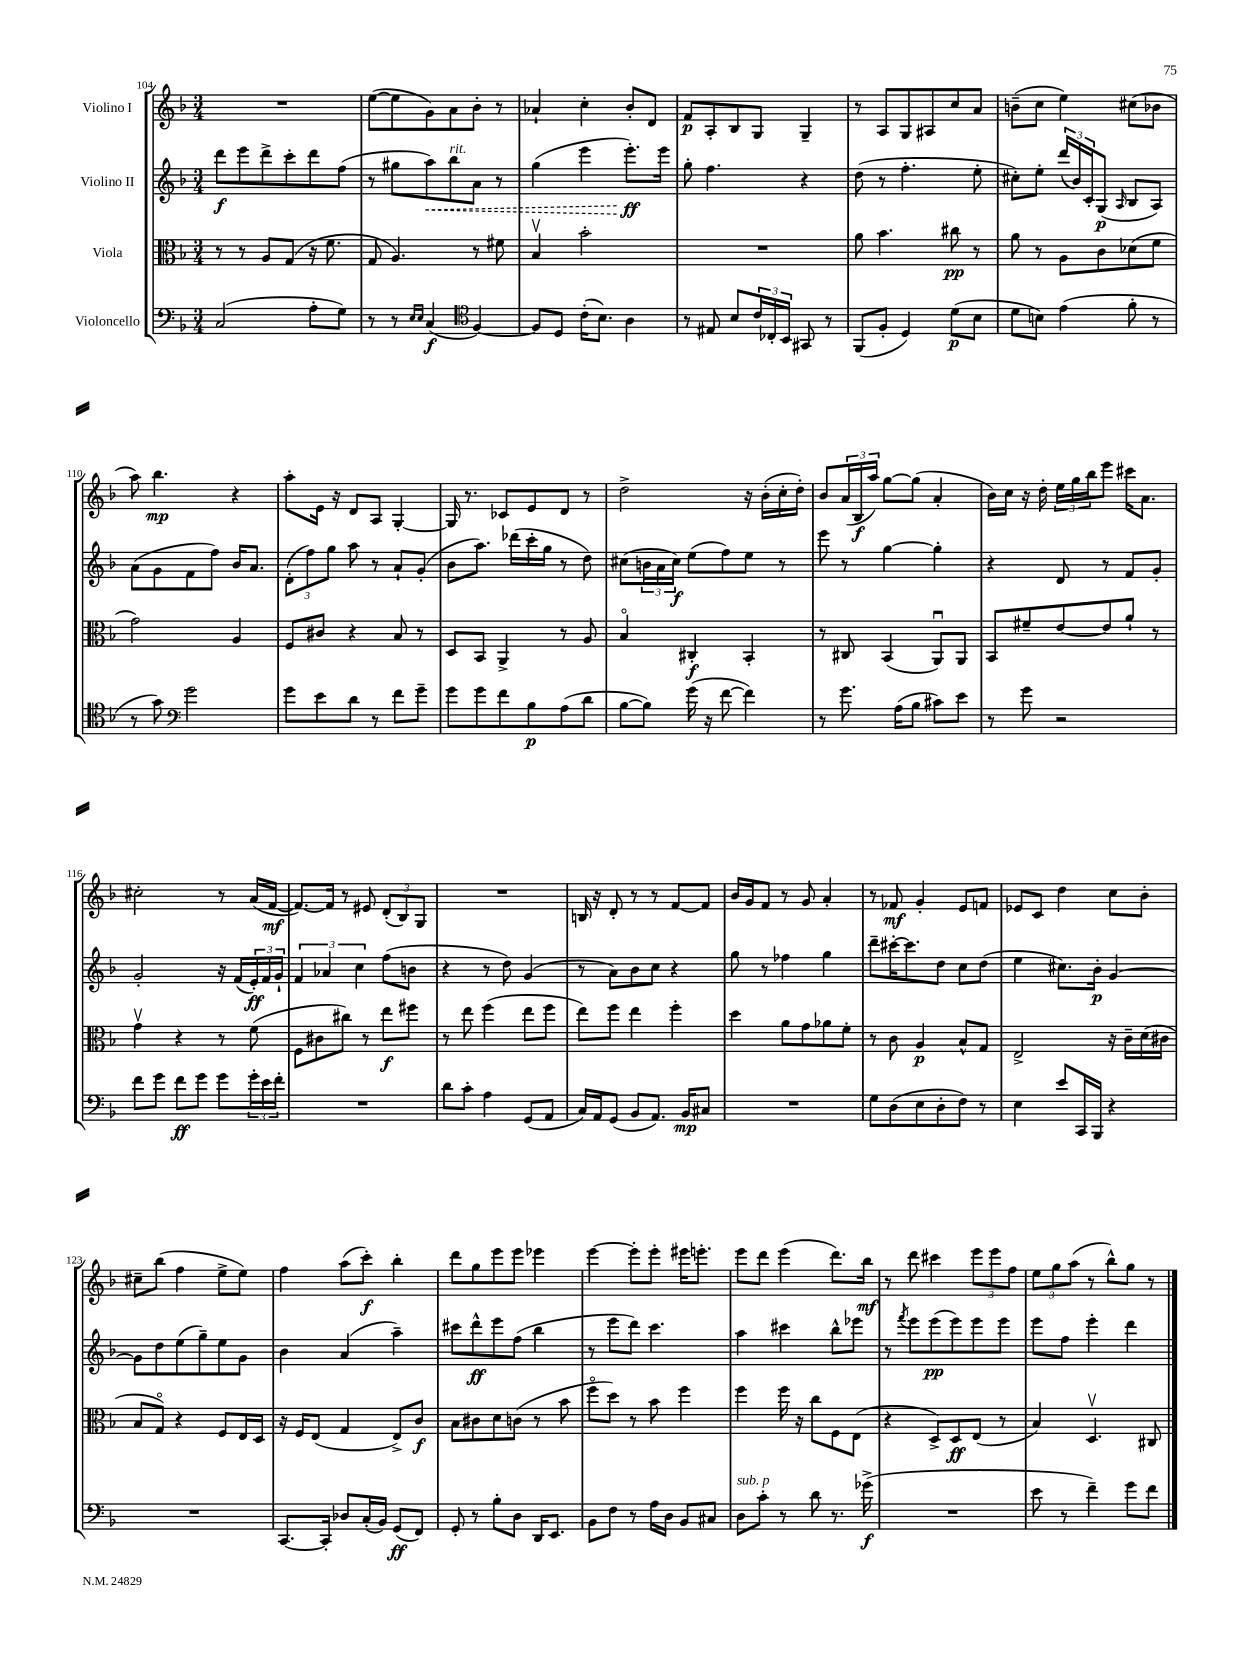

**kern	**kern	**kern	**kern
*staff4	*staff3	*staff2	*staff1
*clefF4	*clefC3	*clefG2	*clefG2
*k[b-]	*k[b-]	*k[b-]	*k[b-]
*M3/4	*M3/4	*M3/4	*M3/4
(2C	8r	8ddd	2.r
.	8r	8eee	.
.	8A	8ddd^	.
.	(8G	8ccc'	.
8A'	16r	8ddd	.
.	8.f	.	.
8G)	.	(8ff	.
=	=	=	=
8r	8G	8r	([8ee
8r	4.A)	8gg#	8ee]
16qqE	.	.	.
16qqE	.	.	.
(4C	.	8aa)	8g)
.	.	8bb-	8a
*clefC4	*	*	*
[4F)	8r	8a	8b-'
.	8f#	8r	8r
=	=	=	=
8F]	4B-v	(4gg	4a-`
8D	.	.	.
(16c'	2b-'	4eee	4cc'
8.B-)	.	.	.
4A	.	8.eee')	8b-'
.	.	.	8d
.	.	16eee	.
=	=	=	=
8r	2.r	8gg'	8f
8E#	.	4.ff	8A'
8B-	.	.	8B-
24c	.	.	8G
24C-'	.	.	.
24BB-	.	.	.
8GG#	.	4r	4G~
8r	.	.	.
=	=	=	=
(8FF	8a	(8dd	8r
8F'	4.b-	8r	8A
4D)	.	4.ff'	8G
.	.	.	8A#
(8d	8cc#	.	8cc
8B-	8r	8ee'	8a
=	=	=	=
8d	8a	8cc#')	(8b~
8B)	8r	8ee'	8cc
(4e	8A	(24ddd	4ee)
.	.	24b-)	.
.	.	24c'	.
.	8c	(8G	.
.	.	16qqA	.
8f'	(8d-	8B-	(8cc#
8r	8f	8A)	8b-
=	=	=	=
8r	2g)	(8a	8aa)
8g)	.	8g	4.bb-
*clefF4	*	*	*
2g	.	8f	.
.	.	8ff)	.
.	4A	16b-	4r
.	.	8.a	.
=	=	=	=
8g	8F	(12d'	8aa'
.	.	12ff)	.
8e	8c#	.	16e
.	.	12gg	.
.	.	.	16r
8d	4r	8aa	8d
8r	.	8r	8A
8f	8B-	8a`	[4G'
8g~	8r	(8g'	.
=	=	=	=
8g	8D	8b-	16G]
.	.	.	8.r
8g	8BB-	8.aa)	.
8f	4AA^	.	8c-
.	.	(16ddd-	.
8B-	.	16ccc'	8e
.	.	16gg	.
(8A	8r	8r	8d
8d	8A	8dd)	8r
=	=	=	=
[8B-	4B-o	(8cc#	2dd^
8B-])	.	24b	.
.	.	24a	.
.	.	24cc#)	.
(16g	4C#'	(8ee	.
16r	.	.	.
[8f	.	8ff)	.
4f])	4BB-'	8ee	16r
.	.	.	(16b-'
.	.	8r	16cc'
.	.	.	16dd')
=	=	=	=
8r	8r	8eee	8b-
8.g	8C#	8r	(24a
.	.	.	24B-
.	.	.	24aa)
.	(4BB-	[4gg	[8gg
(16A	.	.	.
8B-	.	.	(8gg]
8c#)	8AAu)	4gg']	4a'
8e	8AA	.	.
=	=	=	=
8r	8BB-	4r	16b-)
.	.	.	16cc
8g	8f#~	.	16r
.	.	.	16dd'
2r	[8e	8d	24ee
.	.	.	24gg
.	.	.	24bb-
.	8e]	8r	8eee
.	8a`	8f	16ccc#
.	.	.	8.a
.	8r	8g'	.
=	=	=	=
8f	4gv	2g'	2cc#'
8g	.	.	.
8f	4r	.	.
8g	.	.	.
8g	8r	16r	8r
.	.	(16f	.
24g'	(8f	24e')	(16a
24e	.	24f	.
.	.	.	[16f
24f'	.	24g`	.
=	=	=	=
2.r	8F	6f	8.f_)
.	8c#	.	.
.	.	6a-	.
.	.	.	16f]
.	8cc#)	.	8r
.	.	6cc	.
.	8r	.	8e#
.	8ee	(8ff	(12d'
.	.	.	12B-)
.	8ff#	8b	.
.	.	.	12G
=	=	=	=
8d	8r	4r	2.r
8c'	8ee	.	.
4A	(4ff	8r	.
.	.	8dd)	.
(8GG	8ee	(4g	.
8AA	8ff	.	.
=	=	=	=
16C)	8ee)	8r	16B
16AA	.	.	16r
(8GG	8ff	8a)	8d'
8BB-	4ee	8b-	8r
8.AA)	.	8cc	8r
.	4ff'	4r	[8f
16BB-	.	.	.
8C#	.	.	8f]
=	=	=	=
2.r	4dd	8gg	16b-
.	.	.	16g
.	.	8r	8f
.	8a	4ff-	8r
.	8g	.	8g
.	8a-	4gg	4a'
.	8f'	.	.
=	=	=	=
8G	8r	8ddd~	8r
(8D	8c	[16ccc#'	8f-
.	.	8.ccc#]	.
8E	4A	.	4g'
8D'	.	8dd	.
8F)	8B-^^	8cc	8e
8r	8G	(8dd	8f
=	=	=	=
4E	2E^	4ee	8e-
.	.	.	8c
8e	.	8.cc#)	4dd
16CC	.	.	.
16BBB-	.	16b-'	.
4r	16r	[4g	8cc
.	16c~	.	.
.	(16d	.	8b-'
.	16c#	.	.
=	=	=	=
2.r	8B-	8g]	8cc#~
.	8Go)	8dd	(8bb-
.	4r	(8ee	4ff
.	.	8gg~)	.
.	8F	8ee	8ee^
.	16E	8g	8ee)
.	16D	.	.
=	=	=	=
[8.CC	16r	4b-	4ff
.	16F	.	.
.	(8E	.	.
16CC']	.	.	.
8D-	4G	(4a	(8aa
(16C'	.	.	8ccc')
16BB-)	.	.	.
(8GG	8E^)	4aa~)	4bb-'
8FF)	8c	.	.
=	=	=	=
8GG'	8B-	8ccc#	8ddd
8r	8c#	8ddd^^	8gg
8B-'	8d	8eee	8eee
8D	(8c	(8ff	8eee
16DD	8r	4bb-	4eee-
8.EE	.	.	.
.	8b-	.	.
=	=	=	=
8BB-	8ffo	8r	[4eee
8F	8dd)	8eee	.
8r	8r	8ddd)	8eee']
16A	8b-	4.ccc	8eee'
16D	.	.	.
8BB-	4ff	.	16eee#
.	.	.	8.eee'
8C#	.	.	.
=	=	=	=
8D	4ff	4aa	8eee
8c'	.	.	8ddd
8r	16ff	4ccc#	(4eee
.	16r	.	.
8d	8cc	.	.
8.r	8F	8bb-^^	8.ddd)
.	(8E	8eee-	.
(16g-^	.	.	16bb-
=	=	=	=
2.r	4r	8r	8r
.	.	8qfff	.
.	.	8eee	8ddd
.	8D^)	(8eee	4ccc#
.	8D	8eee)	.
.	(8E	8eee	12eee
.	.	.	12eee
.	8r	8eee	.
.	.	.	12ff
=	=	=	=
8e	4B-)	8eee	12ee
.	.	.	12gg
8r	.	8ff	.
.	.	.	(12aa
4f~)	4.Dv	4eee'	8r
.	.	.	8bb-^^)
8g	.	4ddd	8gg
8f	8C#	.	8r
==	==	==	==
*-	*-	*-	*-
